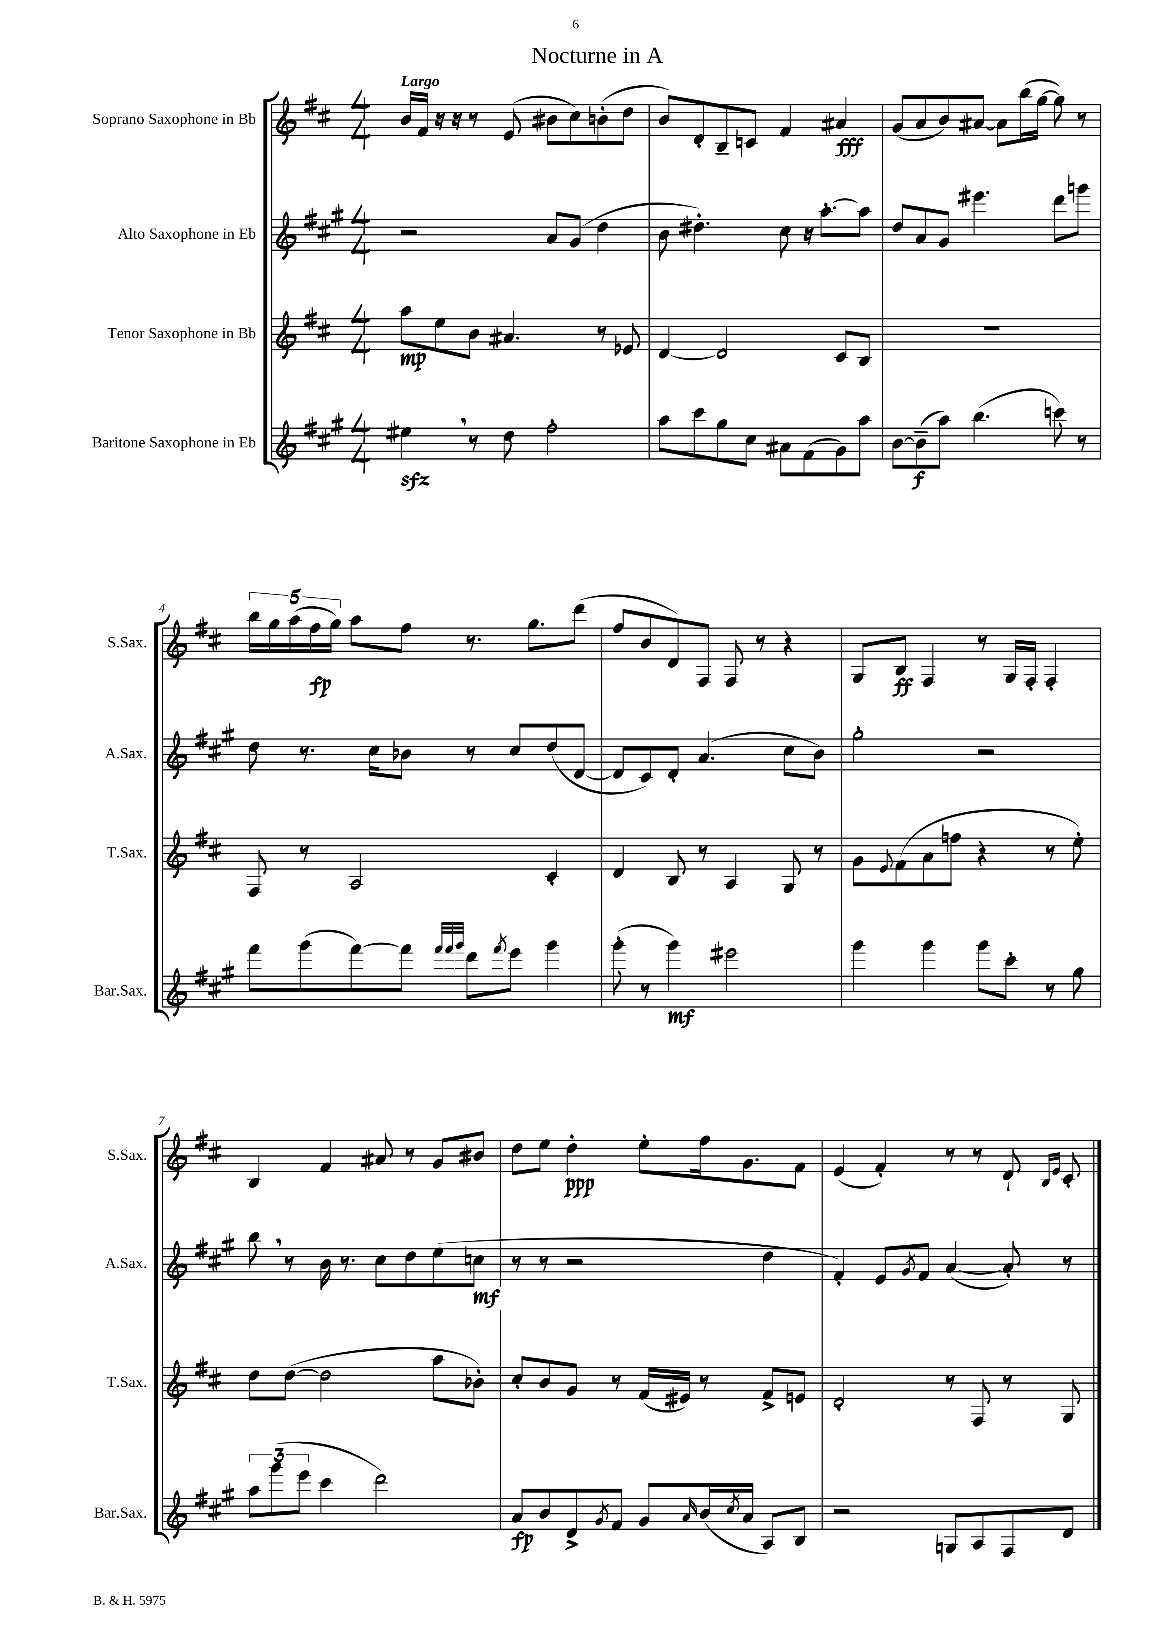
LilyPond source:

\header { title = "Nocturne in A" }
<<
\new StaffGroup <<
\new Staff = "s0" \with { instrumentName = "Soprano Saxophone in Bb" shortInstrumentName = "S.Sax." } {
    \clef treble \key d \major \numericTimeSignature \time 4/4 \tempo "Largo"
    b'16 fis'16 r16 r16 r8 e'8( bis'8 cis''8) b'8-.( d''8 |
    b'8) d'8-. b8-- c'8 fis'4 ais'4\fff |
    g'8( a'8 b'8) ais'8~ ais'8 b''16( g''16~ g''8) r8 |
    \tuplet 5/4 { b''16 g''16 a''16( fis''16\fp g''16) } a''8 fis''8 r8. g''8. d'''8( |
    fis''8 b'8 d'8) fis8 fis8 r8 r4 |
    g8 b8\ff fis4 r8 g16 fis16-. fis4-. |
    b4 fis'4 ais'8 r8 g'8 bis'8 |
    d''8 e''8 d''4-.\ppp e''8-. fis''16 g'8. fis'8 |
    e'4( fis'4-.) r8 r8 d'8-! \grace { b16 e'16 } cis'8-. \bar "|." |
}
\new Staff = "s1" \with { instrumentName = "Alto Saxophone in Eb" shortInstrumentName = "A.Sax." } {
    \clef treble \key a \major \numericTimeSignature \time 4/4
    r2 a'8 gis'8( d''4 |
    b'8 dis''4.-.) cis''8 r16 a''8.~-. a''8 |
    d''8 a'8 gis'8 eis'''4. d'''8 g'''8 |
    d''8 r8. cis''16 bes'8 r8 cis''8 d''8( d'8~ |
    d'8 cis'8) d'8-. a'4.( cis''8 b'8) |
    gis''2-. r2 |
    b''8 \breathe r8 b'16 r8. cis''8 d''8 e''8( c''8\mf |
    r8 r8 r2 d''4 |
    fis'4-.) e'8 \acciaccatura { gis'8 } fis'8 a'4~( a'8-.) r8 \bar "|." |
}
\new Staff = "s2" \with { instrumentName = "Tenor Saxophone in Bb" shortInstrumentName = "T.Sax." } {
    \clef treble \key d \major \numericTimeSignature \time 4/4
    a''8\mp e''8 b'8 ais'4. r8 ees'8 |
    d'4~ d'2 cis'8 b8 |
    R1 |
    fis8 r8 a2 cis'4-. |
    d'4 b8 r8 a4 g8 r8 |
    g'8 \appoggiatura { e'8 } fis'8( a'8 f''8 r4 r8 e''8-.) |
    d''8 d''8~( d''2 a''8 bes'8-.) |
    cis''8-. b'8 g'8 r8 fis'16( eis'16) r8 fis'8-> e'8 |
    d'2-. r8 fis8 r8 g8 \bar "|." |
}
\new Staff = "s3" \with { instrumentName = "Baritone Saxophone in Eb" shortInstrumentName = "Bar.Sax." } {
    \clef treble \key a \major \numericTimeSignature \time 4/4
    eis''4\sfz \breathe r8 d''8 fis''2-. |
    a''8 cis'''8 gis''8 cis''8 ais'8 fis'8( gis'8) a''8 |
    b'8~ b'8--\f( a''8) b''4.( c'''8) r8 |
    fis'''8 gis'''8( fis'''8~) fis'''8 \grace { fis'''32 fis'''32 gis'''32 } d'''8 \acciaccatura { fis'''8 } e'''8 gis'''4 |
    gis'''8-.( r8 gis'''4\mf) eis'''2 |
    gis'''4 gis'''4 gis'''8 cis'''8-. r8 gis''8 |
    \tuplet 3/2 { a''8 gis'''8( e'''8 } cis'''4 d'''2) |
    a'8\fp b'8 d'8-> \acciaccatura { gis'8 } fis'8 gis'8 \grace { a'16 } b'16( \acciaccatura { cis''8 } a'16 a8) b8 |
    r2 g8 a8 fis8 d'8 \bar "|." |
}
>>
>>
